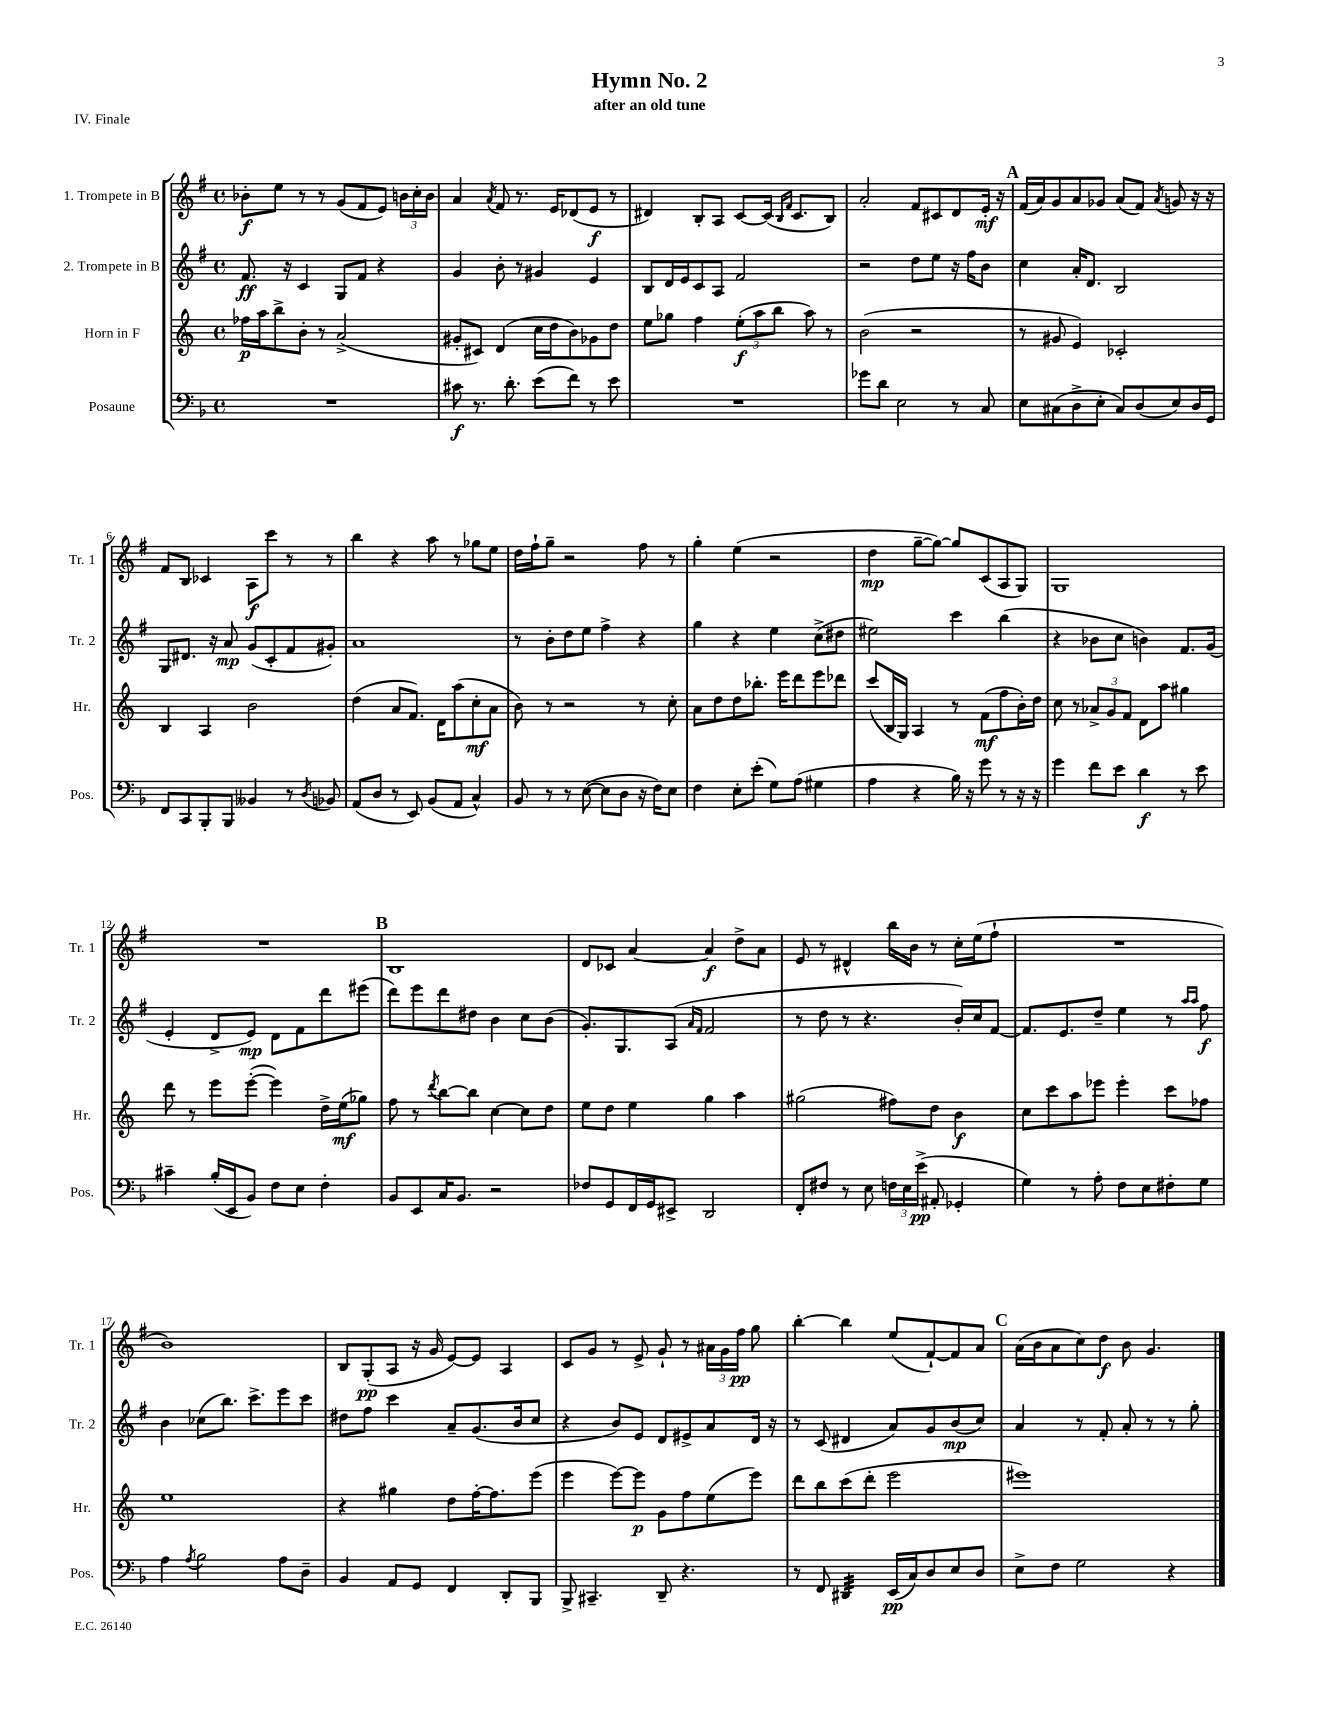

**kern	**kern	**kern	**kern
*staff4	*staff3	*staff2	*staff1
*clefF4	*clefG2	*clefG2	*clefG2
*k[b-]	*k[]	*k[f#]	*k[f#]
*M4/4	*M4/4	*M4/4	*M4/4
*met(c)	*met(c)	*met(c)	*met(c)
1r	16ff-	8.f#	8b-'
.	16aa	.	.
.	8bb^	.	8ee
.	.	16r	.
.	8b'	4c	8r
.	8r	.	8r
.	(2a^	8G	(8g
.	.	8f#	8f#
.	.	4r	8e)
.	.	.	24b
.	.	.	24cc'
.	.	.	24b
=	=	=	=
8c#	8g#'	4g	4a
8.r	8c#)	.	.
.	.	.	8qa
.	(4d	8b'	8f#
8.d'	.	.	.
.	.	8r	8.r
(8e	16cc	4g#	.
.	16dd	.	16e
8f)	8b)	.	(8d-
8r	8g-	4e	8e
8e	8dd	.	8r
=	=	=	=
1r	8ee	8B	4d#)
.	8gg-	16d	.
.	.	16e	.
.	4ff	8c	8B'
.	.	8A	8A
.	(12ee'	2f#	[8c
.	12aa	.	.
.	.	.	(16c]
.	12bb	.	.
.	.	.	16qqB
.	.	.	16qqf#
.	.	.	8.c
.	8aa)	.	.
.	8r	.	8B)
=	=	=	=
8g-	(2b	2r	2a'
8d	.	.	.
2E	.	.	.
.	2r	8dd	8f#
.	.	8ee	8c#
8r	.	16r	8d
.	.	16ff#	.
8C	.	8b	16e'
.	.	.	16r
=	=	=	=
8E	8r	4cc	(16f#
.	.	.	16a)
(8C#	8g#	.	8g
8D^	4e)	16a'	8a
.	.	8.d	.
8E'	.	.	8g-
8C#)	2c-'	2B	(8a
(8D	.	.	8f#)
.	.	.	8qa
8E)	.	.	8g
16D	.	.	16r
16GG	.	.	16r
=	=	=	=
8FF	4B	8G	8f#
8CC	.	8.d#	8B
8BBB-'	4A	.	4c-
.	.	16r	.
8BBB-	.	8a	.
4BB--	2b	(8g	8A
.	.	8c'	8ccc
8r	.	8f#	8r
8qD	.	.	.
8BB-	.	8g#')	8r
=	=	=	=
(8AA	(4dd	1a	4bb
8D	.	.	.
8r	8a	.	4r
8EE)	8.f)	.	.
(8BB-	.	.	8aa
.	16d	.	.
8AA	(8aa	.	8r
4C^^)	8cc'	.	8gg-
.	8a	.	8ee
=	=	=	=
8BB-	8b)	8r	16dd
.	.	.	16ff#`
8r	8r	8b'	8gg~
8r	2r	8dd	2r
([8E	.	8ee	.
8E]	.	4ff#^	.
8D	.	.	.
16r	8r	4r	8ff#
16F)	.	.	.
8E	8cc'	.	8r
=	=	=	=
4F	8a	4gg	4gg'
.	8dd	.	.
8E'	8dd	4r	(4ee
(8e'	8.bb-'	.	.
8G)	.	4ee	2r
.	16eee	.	.
(8A	8ddd	.	.
4G#	8eee	(8cc^	.
.	8ddd-	8dd#	.
=	=	=	=
4A	(8ccc	2ee#)	4dd
.	16B	.	.
.	16G)	.	.
4r	4A	.	[8gg~
.	.	.	8gg_)
16B-)	8r	4ccc	8gg]
16r	.	.	.
8g	(8f	.	(8c
8r	8ff	(4bb	8A
16r	16b')	.	8G)
16r	16dd	.	.
=	=	=	=
4g	8cc	4r	1G
.	8r	.	.
8f	12a-^	8b-	.
.	12g	.	.
8e	.	8cc	.
.	12f	.	.
4d	8d	4b)	.
.	8aa	.	.
8r	4gg#	8.f#	.
8e	.	.	.
.	.	(16g	.
=	=	=	=
4c#~	8ddd	4e'	1r
.	8r	.	.
(16B-'	8eee	8d^	.
16EE	.	.	.
8BB-)	([8eee'	8e)	.
8F	4eee])	8d	.
8E	.	8f#	.
4F'	16dd^	8ddd	.
.	(16ee	.	.
.	8gg-)	(8eee#	.
=	=	=	=
8BB-	8ff	8ddd)	1B
8EE	8r	8eee	.
.	8qddd	.	.
16C	[8bb	8ddd	.
8.BB-	.	.	.
.	8bb]	8dd#	.
2r	[4cc	4b	.
.	8cc]	8cc	.
.	8dd	(8b	.
=	=	=	=
8F-	8ee	8.g')	8d
8GG	8dd	.	8c-
.	.	8.G	.
16FF	4ee	.	[4a
16GG	.	.	.
8EE#^	.	(8A	.
.	.	16qqa	.
.	.	16qqf#	.
2DD	4gg	2f#	4a]
.	4aa	.	8dd^
.	.	.	8a
=	=	=	=
8FF'	(2gg#	8r	8e
8F#	.	8dd	8r
8r	.	8r	4d#^^
8E	.	4.r	.
24F	8ff#)	.	16bb
24E	.	.	.
.	.	.	16b
(24e^	.	.	.
8AA#'	8dd	.	8r
4GG-'	4b	16b')	16cc'
.	.	16cc	(16ee
.	.	[8f#	8ff#`
=	=	=	=
4G)	8cc	8.f#]	1r
.	8ccc	.	.
.	.	8.e	.
8r	8aa	.	.
8A'	8eee-	8dd~	.
8F	4eee-'	4ee	.
8E	.	.	.
8F#'	8ccc	8r	.
.	.	16qqaa	.
.	.	16qqaa	.
8G	8ff-	8ff#	.
=	=	=	=
4A	1ee	4b	1b)
8qA	.	.	.
2B-	.	(8cc-	.
.	.	8.bb)	.
.	.	8.ccc^	.
8A	.	8eee	.
8D~	.	8ccc	.
=	=	=	=
4BB-	4r	8dd#	8B
.	.	8ff#	(8G'
8AA	4gg#	4ccc	8A
8GG	.	.	16r
.	.	.	16g
4FF	8dd	8a~	[8e)
.	[16ff'	(8.g	8e]
.	8.ff]	.	.
8DD'	.	.	4A
.	.	16b	.
8BBB-	(8eee	8cc	.
=	=	=	=
8BBB-^	4eee	4r	8c
4.CC#~	.	.	8g
.	[8eee)	8b)	8r
.	8eee]	8e	8e^
8DD~	8g	8d	8g`
4.r	8ff	8e#^	8r
.	(8ee	8a	24a#
.	.	.	24g
.	.	.	24ff#
.	8eee)	16d	8gg
.	.	16r	.
=	=	=	=
8r	8ddd	8r	[4bb'
8FF	8bb	(8c	.
4DD#	(8ccc	4d#	4bb]
.	8ddd'	.	.
(16EE	2eee	8a)	(8ee
16C)	.	.	.
8D	.	8g	[8f#`)
8E	.	(8b	8f#]
8D	.	8cc)	8a
=	=	=	=
8E^	1eee#)	4a	(16a
.	.	.	16b
8F	.	.	8a
2G	.	8r	8cc)
.	.	8f#'	8dd
.	.	8a'	8b
.	.	8r	4.g
4r	.	8r	.
.	.	8gg'	.
==	==	==	==
*-	*-	*-	*-
